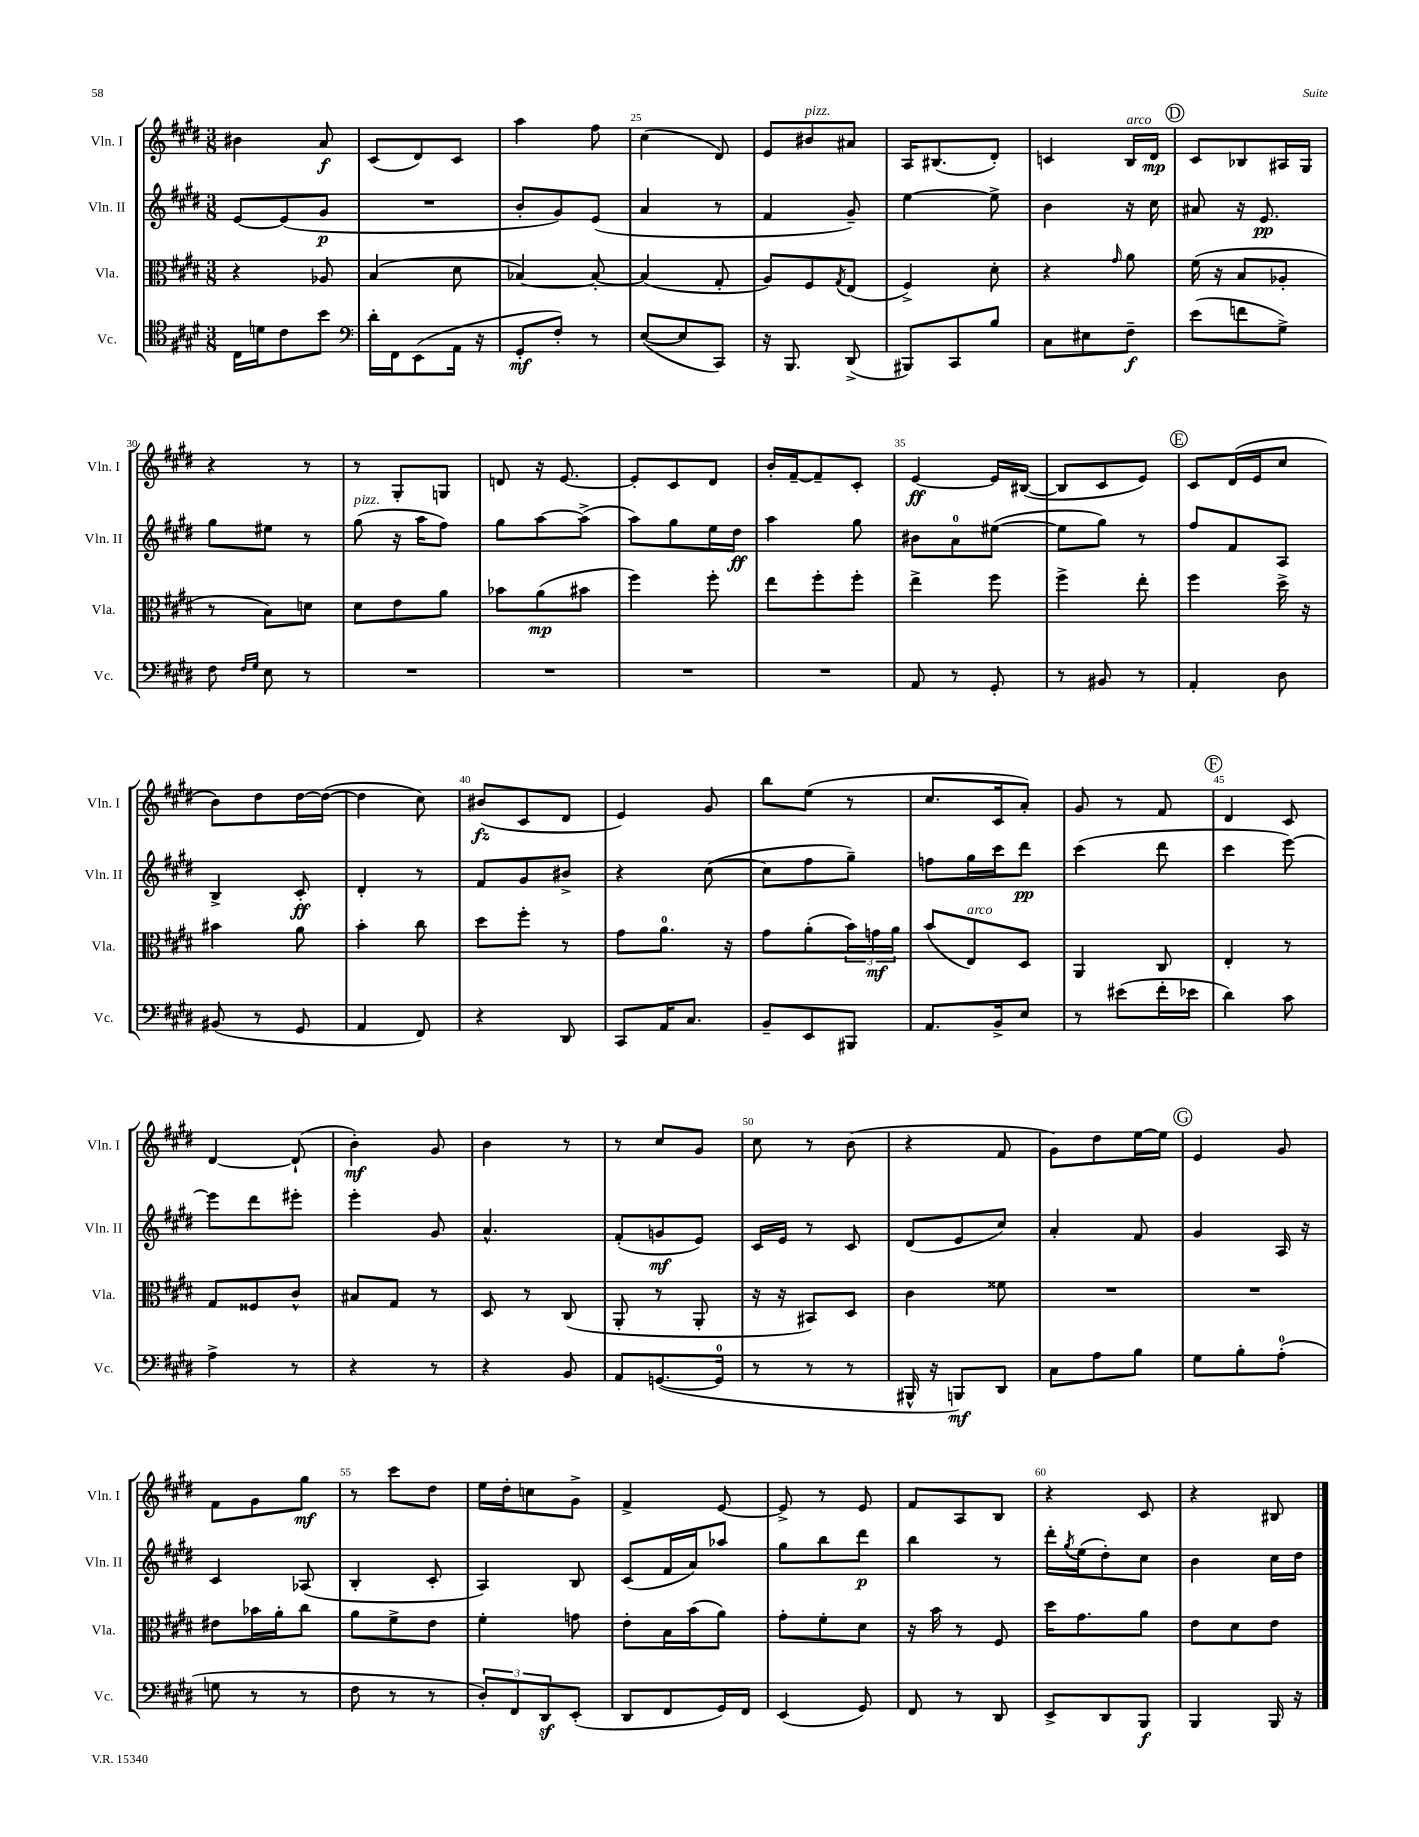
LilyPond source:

<<
\new StaffGroup <<
\new Staff = "s0" \with { instrumentName = "Vln. I" shortInstrumentName = "Vln. I" } {
    \clef treble \key e \major \numericTimeSignature \time 3/8
    bis'4 a'8\f |
    cis'8( dis'8) cis'8 |
    a''4 fis''8 |
    cis''4( dis'8) |
    e'8 bis'8^\markup { \italic "pizz." } ais'8 |
    a16 bis8.( dis'8-.) |
    c'4 b16^\markup { \italic "arco" } dis'16\mp |
    \mark \markup { \circle "D" } cis'8 bes8 ais16 gis16 |
    r4 r8 |
    r8 gis8-. g8 |
    d'8 r16 e'8.~ |
    e'8-. cis'8 dis'8 |
    b'16-. fis'16~-- fis'8-- cis'8-. |
    e'4~\ff e'16 bis16~( |
    bis8 cis'8 e'8) |
    \mark \markup { \circle "E" } cis'8 dis'16( e'16 cis''8 |
    b'8) dis''8 dis''16~ dis''16~( |
    dis''4 cis''8) |
    bis'8\fz( cis'8 dis'8 |
    e'4) gis'8 |
    b''8 e''8( r8 |
    cis''8. cis'16 a'8-.) |
    gis'8 r8 fis'8 |
    \mark \markup { \circle "F" } dis'4 cis'8 |
    dis'4~ dis'8-!( |
    b'4-.\mf) gis'8 |
    b'4 r8 |
    r8 cis''8 gis'8 |
    cis''8 r8 b'8( |
    r4 fis'8 |
    gis'8) dis''8 e''16~ e''16 |
    \mark \markup { \circle "G" } e'4 gis'8 |
    fis'8 gis'8 gis''8\mf |
    r8 cis'''8 dis''8 |
    e''16 dis''16-. c''8 gis'8-> |
    fis'4-> e'8~ |
    e'8-> r8 e'8 |
    fis'8 a8 b8 |
    r4 cis'8 |
    r4 bis8 \bar "|." |
}
\new Staff = "s1" \with { instrumentName = "Vln. II" shortInstrumentName = "Vln. II" } {
    \clef treble \key e \major \numericTimeSignature \time 3/8
    e'8~ e'8( gis'8\p |
    R4. |
    b'8-. gis'8) e'8( |
    a'4 r8 |
    fis'4 gis'8--) |
    e''4~ e''8-> |
    b'4 r16 cis''16 |
    \mark \markup { \circle "D" } ais'8 r16 e'8.\pp |
    gis''8 eis''8 r8 |
    gis''8^\markup { \italic "pizz." }( r16 a''16 fis''8) |
    gis''8 a''8~ a''8->( |
    a''8) gis''8 e''16 dis''16\ff |
    a''4 gis''8 |
    bis'8 a'8-0 eis''8~( |
    eis''8 gis''8) r8 |
    \mark \markup { \circle "E" } fis''8 fis'8 a8 |
    b4-> cis'8-.\ff |
    dis'4-. r8 |
    fis'8 gis'8 bis'8-> |
    r4 cis''8~( |
    cis''8 fis''8 gis''8--) |
    f''8 gis''16 cis'''16 dis'''8\pp |
    cis'''4( dis'''8 |
    \mark \markup { \circle "F" } cis'''4 e'''8~) |
    e'''8 dis'''8 eis'''8-. |
    e'''4-. gis'8 |
    a'4.-^ |
    fis'8-.( g'8\mf e'8) |
    cis'16 e'16 r8 cis'8 |
    dis'8( e'8 cis''8) |
    a'4-. fis'8 |
    \mark \markup { \circle "G" } gis'4 a16 r16 |
    cis'4 aes8( |
    b4-. cis'8-. |
    a4) b8 |
    cis'8( fis'16 a'16) aes''8 |
    gis''8 b''8 dis'''8\p |
    b''4 r8 |
    dis'''16-. \acciaccatura { gis''8 } e''16( dis''8-.) cis''8 |
    b'4 cis''16 dis''16 \bar "|." |
}
\new Staff = "s2" \with { instrumentName = "Vla." shortInstrumentName = "Vla." } {
    \clef alto \key e \major \numericTimeSignature \time 3/8
    r4 aes8 |
    b4( dis'8 |
    bes4~) bes8~-. |
    bes4( gis8-. |
    a8) fis8 \acciaccatura { gis8 } e8( |
    fis4->) dis'8-. |
    r4 \grace { gis'16 } a'8 |
    \mark \markup { \circle "D" } fis'16( r16 b8 aes8-. |
    r8 b8) d'8 |
    dis'8 e'8 a'8 |
    bes'8 a'8\mp( bis'8 |
    fis''4) fis''8-. |
    e''8 fis''8-. fis''8-. |
    e''4-> fis''8 |
    fis''4-> e''8-. |
    \mark \markup { \circle "E" } fis''4 dis''16-> r16 |
    bis'4 a'8 |
    b'4-. cis''8 |
    dis''8 fis''8-. r8 |
    gis'8 a'8.-0 r16 |
    gis'8 a'8-.( \tuplet 3/2 { b'16) g'16\mf a'16 } |
    b'8( e8^\markup { \italic "arco" }) dis8 |
    a,4 cis8 |
    \mark \markup { \circle "F" } e4-. r8 |
    gis8 fisis8 cis'8-^ |
    bis8 gis8 r8 |
    dis8 r8 cis8( |
    a,8-. r8 a,8-. |
    r16 r16 bis,8) dis8 |
    cis'4 fisis'8 |
    R4. |
    \mark \markup { \circle "G" } R4. |
    eis'8 bes'16 a'16-. cis''8 |
    a'8 fis'8-> e'8 |
    fis'4-. g'8 |
    e'8-. b16 b'16( a'8) |
    gis'8-. fis'8-. dis'8 |
    r16 b'16 r8 fis8 |
    dis''16 gis'8. a'8 |
    e'8 dis'8 e'8 \bar "|." |
}
\new Staff = "s3" \with { instrumentName = "Vc." shortInstrumentName = "Vc." } {
    \clef tenor \key e \major \numericTimeSignature \time 3/8
    cis16 d'16 cis'8 b'8 |
    \clef bass dis'16-. fis,16 e,8( a,16 r16 |
    gis,8-.\mf fis8-.) r8 |
    e8~( e8 cis,8) |
    r16 b,,8. dis,8->( |
    bis,,8) cis,8 b8 |
    cis8 eis8 fis8--\f |
    \mark \markup { \circle "D" } e'8( f'8 gis8->) |
    fis8 \grace { fis16 gis16 } e8 r8 |
    R4. |
    R4. |
    R4. |
    R4. |
    a,8 r8 gis,8-. |
    r8 bis,8 r8 |
    \mark \markup { \circle "E" } a,4-. dis8 |
    bis,8( r8 gis,8 |
    a,4 fis,8) |
    r4 dis,8 |
    cis,8 a,16 cis8. |
    b,8-- e,8 bis,,8 |
    a,8. b,16-> e8 |
    r8 eis'8( fis'16-. ees'16 |
    \mark \markup { \circle "F" } dis'4) cis'8 |
    a4-> r8 |
    r4 r8 |
    r4 b,8 |
    a,8 g,8.~( g,16-0 |
    r8 r8 r8 |
    bis,,16-^ r16 b,,8\mf) dis,8 |
    cis8 a8 b8 |
    \mark \markup { \circle "G" } gis8 b8-. a8-0-.( |
    g8 r8 r8 |
    fis8 r8 r8 |
    \tuplet 3/2 { dis8-.) fis,8 dis,8\sf } e,8-.( |
    dis,8 fis,8 gis,16) fis,16 |
    e,4( gis,8) |
    fis,8 r8 dis,8 |
    e,8-> dis,8 b,,8\f |
    b,,4 b,,16 r16 \bar "|." |
}
>>
>>
\layout { \context { \Score currentBarNumber = #22 \override BarNumber.break-visibility = ##(#f #t #t) barNumberVisibility = #(every-nth-bar-number-visible 5) } }
